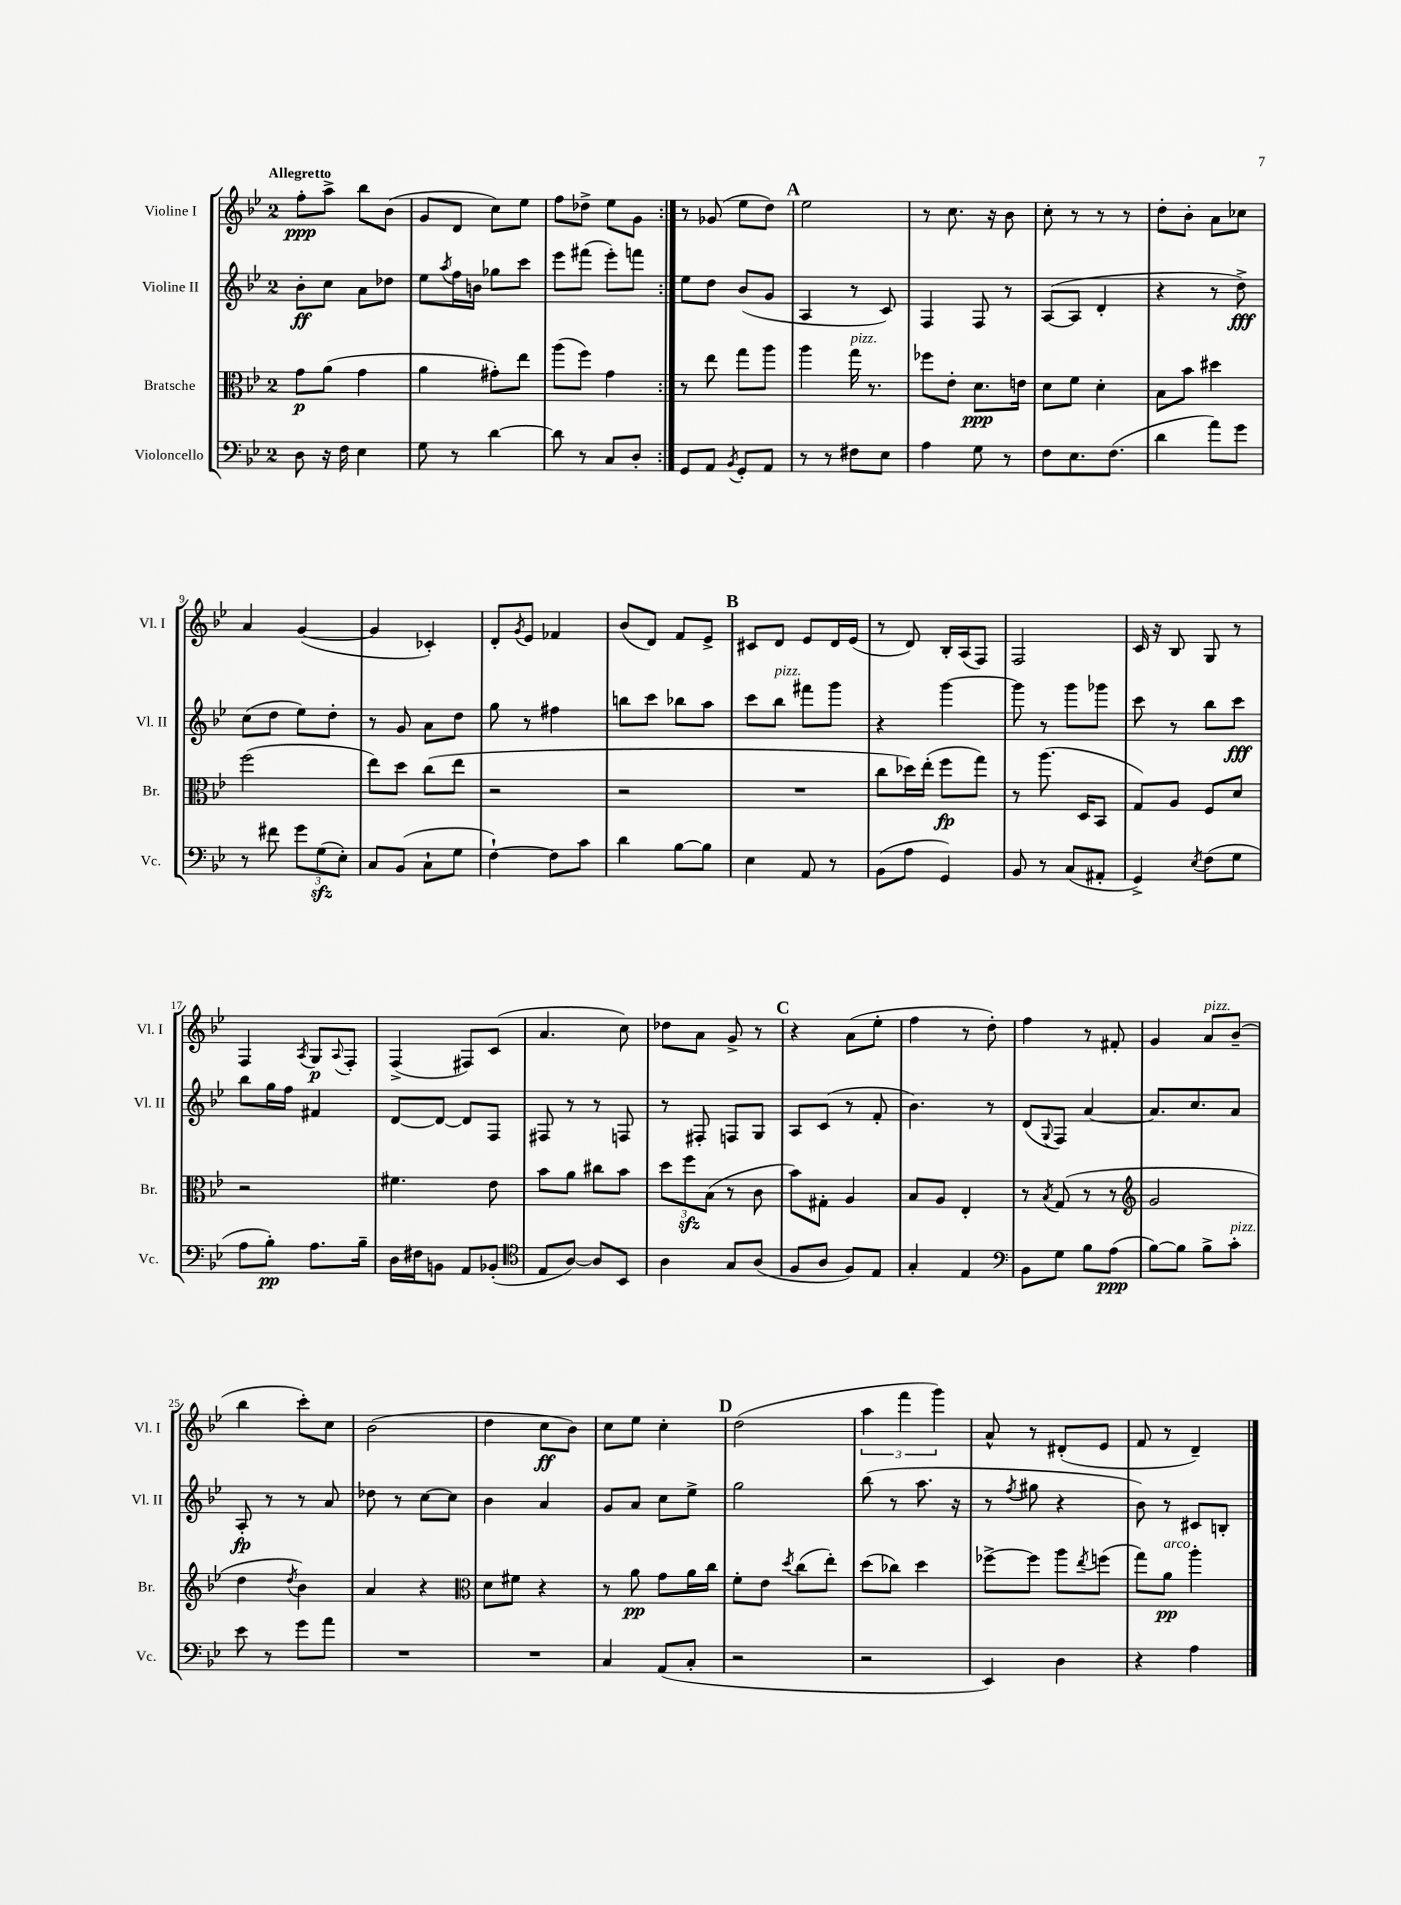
<<
\new StaffGroup <<
\new Staff = "s0" \with { instrumentName = "Violine I" shortInstrumentName = "Vl. I" } {
    \clef treble \key bes \major \once \override Staff.TimeSignature.style = #'single-digit \time 2/4 \tempo "Allegretto"
    \repeat volta 2 { f''8-.\ppp a''8-> bes''8 bes'8( |
    g'8 d'8 c''8) ees''8 |
    f''8 des''8-> ees''8 g'8 | }
    r8 ges'8( ees''8 d''8) |
    \mark \markup { \bold "A" } ees''2 |
    r8 c''8. r16 bes'8 |
    c''8-. r8 r8 r8 |
    d''8-. bes'8-. a'8 ces''8 |
    a'4 g'4~( |
    g'4 ces'4-.) |
    d'8-. \acciaccatura { g'8 } ees'8 fes'4 |
    bes'8( d'8) f'8 ees'8-> |
    \mark \markup { \bold "B" } cis'8 d'8 ees'8 d'16 ees'16( |
    r8 d'8) bes16-. a16( f8) |
    f2 |
    c'16 r16 bes8 g8 r8 |
    f4 \acciaccatura { a8 } g8\p \appoggiatura { a8 } f8-. |
    f4->( fis8) c'8( |
    a'4. c''8) |
    des''8 a'8 g'8-> r8 |
    \mark \markup { \bold "C" } r4 a'8( ees''8-. |
    f''4 r8 d''8-.) |
    f''4 r8 fis'8-. |
    g'4 a'8^\markup { \italic "pizz." } bes'8--( |
    bes''4 c'''8-.) c''8 |
    bes'2( |
    d''4 c''8\ff bes'8) |
    c''8 ees''8 c''4-. |
    \mark \markup { \bold "D" } d''2( |
    \tuplet 3/2 { a''4 f'''4 g'''4) } |
    a'8-^ r8 dis'8-.( ees'8 |
    f'8 r8 d'4--) \bar "|." |
}
\new Staff = "s1" \with { instrumentName = "Violine II" shortInstrumentName = "Vl. II" } {
    \clef treble \key bes \major \once \override Staff.TimeSignature.style = #'single-digit \time 2/4
    \repeat volta 2 { bes'8-.\ff c''8 a'8 des''8 |
    ees''8 \acciaccatura { a''8 } f''16 b'16 ges''8 c'''8 |
    ees'''8 fis'''8( ees'''8-.) f'''8 | }
    ees''8 d''8 bes'8( g'8 |
    \mark \markup { \bold "A" } a4 r8 c'8) |
    f4 f8 r8 |
    a8~( a8 d'4-. |
    r4 r8 d''8->\fff) |
    c''8( d''8 ees''8) d''8-. |
    r8 g'8 a'8 d''8 |
    g''8 r8 fis''4 |
    b''8 c'''8 bes''8 a''8 |
    \mark \markup { \bold "B" } c'''8 bes''8^\markup { \italic "pizz." } fis'''8 g'''8 |
    r4 g'''4~ |
    g'''8 r8 g'''8 ges'''8 |
    c'''8 r8 bes''8 c'''8\fff |
    bes''8 g''16 f''16 fis'4 |
    d'8~ d'8~ d'8 f8 |
    fis8 r8 r8 f8 |
    r8 fis8-. f8 g8 |
    \mark \markup { \bold "C" } a8 c'8( r8 f'8-. |
    bes'4.) r8 |
    d'8( \appoggiatura { g8 } f8) a'4~ |
    a'8. c''8. a'8 |
    a8-.\fp r8 r8 a'8 |
    des''8 r8 c''8~ c''8 |
    bes'4 a'4 |
    g'8 a'8 c''8 ees''8-> |
    \mark \markup { \bold "D" } g''2 |
    bes''8( r8 a''8. r16 |
    r8 \acciaccatura { f''8 } gis''8 r4 |
    bes'8) r8 cis'8 b8-. \bar "|." |
}
\new Staff = "s2" \with { instrumentName = "Bratsche" shortInstrumentName = "Br." } {
    \clef alto \key bes \major \once \override Staff.TimeSignature.style = #'single-digit \time 2/4
    \repeat volta 2 { g'8\p a'8( g'4 |
    a'4 gis'8-.) ees''8 |
    a''8( f''8) g'4 | }
    r8 ees''8 g''8 a''8 |
    \mark \markup { \bold "A" } a''4 g''16^\markup { \italic "pizz." } r8. |
    fes''8 ees'8-. d'8.\ppp e'16 |
    d'8 f'8 d'4-. |
    bes8 bes'8 dis''4 |
    f''2( |
    ees''8) d''8 c''8( ees''8 |
    r2 |
    r2 |
    \mark \markup { \bold "B" } R2 |
    c''8 des''16) ees''16-.( f''8\fp g''8) |
    r8 a''8.( d16 bes,8 |
    g8) a8 f8 d'8 |
    r2 |
    fis'4. ees'8 |
    bes'8 a'8 cis''8 bes'8 |
    \tuplet 3/2 { d''8 f''8\sfz bes8( } r8 c'8 |
    \mark \markup { \bold "C" } bes'8) gis8-. a4 |
    bes8 a8 ees4-. |
    r8 \acciaccatura { bes8 } g8( r8 r8 |
    \clef treble g'2 |
    d''4 \acciaccatura { d''8 } bes'4) |
    a'4 r4 |
    \clef alto d'8 fis'8 r4 |
    r8 a'8\pp g'8 a'16 c''16 |
    \mark \markup { \bold "D" } f'8-. ees'8 \acciaccatura { d''8 } c''8( ees''8-.) |
    d''8( ces''8) d''4 |
    fes''8~-> fes''8 a''8 \acciaccatura { ees''8 } f''8( |
    g''8) a'8\pp^\markup { \italic "arco" } a''4-. \bar "|." |
}
\new Staff = "s3" \with { instrumentName = "Violoncello" shortInstrumentName = "Vc." } {
    \clef bass \key bes \major \once \override Staff.TimeSignature.style = #'single-digit \time 2/4
    \repeat volta 2 { d8 r16 f16 ees4 |
    g8 r8 d'4~ |
    d'8 r8 c8 d8-. | }
    g,8 a,8 \acciaccatura { bes,8 } g,8-. a,8 |
    \mark \markup { \bold "A" } r8 r8 fis8 ees8 |
    a4 g8 r8 |
    f8 ees8. f8.( |
    d'4 a'8) g'8 |
    r8 fis'8 \tuplet 3/2 { g'8 g8\sfz( ees8-.) } |
    c8 bes,8( c8-! g8 |
    f4~-!) f8 c'8 |
    d'4 bes8~ bes8 |
    \mark \markup { \bold "B" } ees4 a,8 r8 |
    bes,8( a8 g,4) |
    bes,8 r8 c8( ais,8-. |
    g,4->) \acciaccatura { ees8 } f8( g8 |
    a8 bes8-.\pp) a8. bes16-- |
    d16 fis16 b,8 a,8 bes,8-.( |
    \clef tenor ees8 a8~) a8 bes,8 |
    a4 g8 a8( |
    \mark \markup { \bold "C" } f8 a8 f8) ees8 |
    g4-. ees4 |
    \clef bass bes,8 g8 bes8 a8\ppp( |
    bes8~) bes8 bes8-> c'8-.^\markup { \italic "pizz." } |
    ees'8 r8 g'8 a'8 |
    R2 |
    R2 |
    c4 a,8( c8-. |
    \mark \markup { \bold "D" } r2 |
    r2 |
    ees,4) d4 |
    r4 a4 \bar "|." |
}
>>
>>
